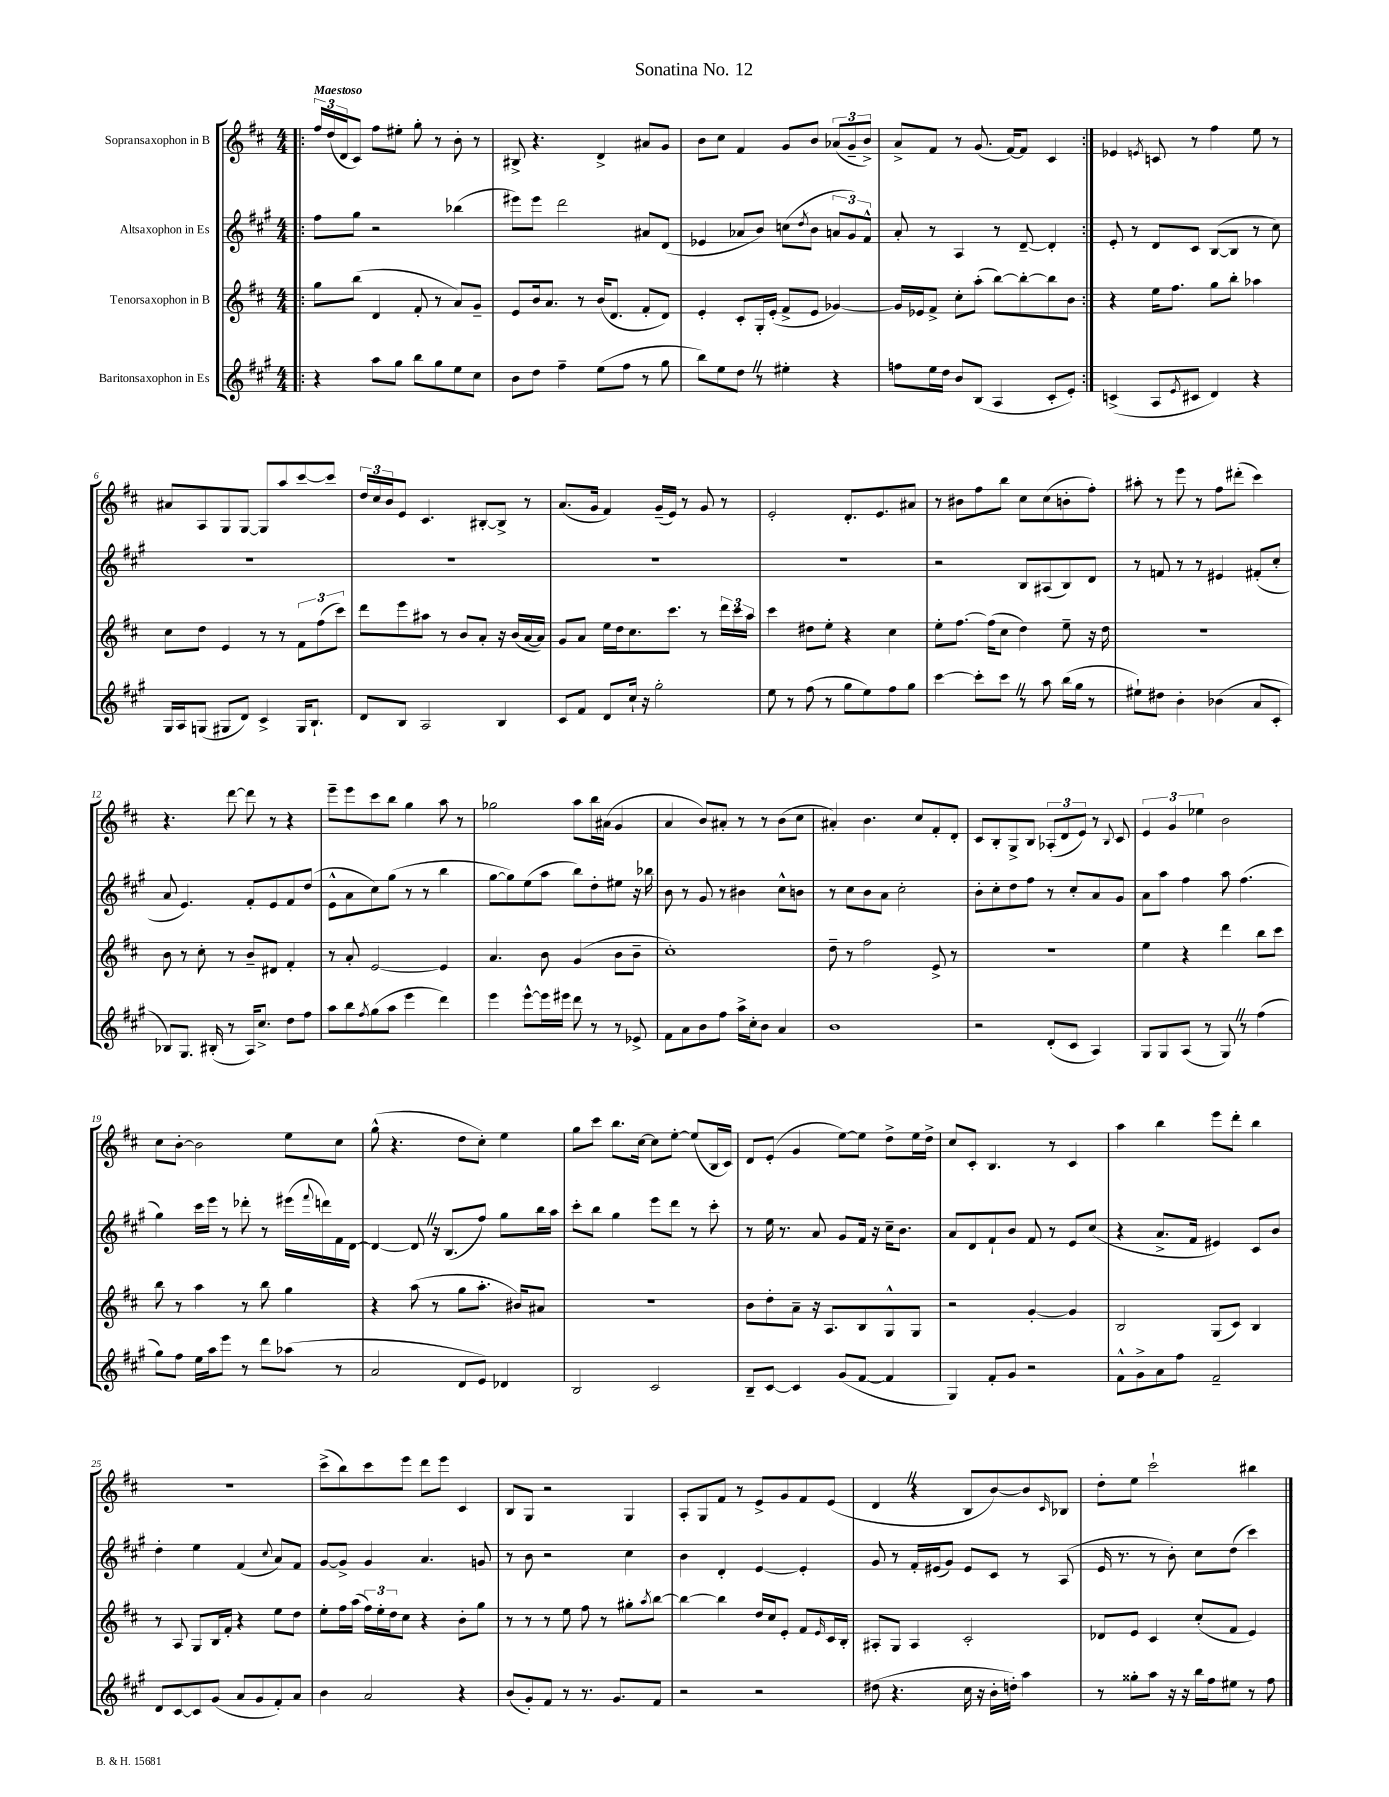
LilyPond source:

\header { title = "Sonatina No. 12" }
<<
\new StaffGroup <<
\new Staff = "s0" \with { instrumentName = "Sopransaxophon in B" } {
    \clef treble \key d \major \numericTimeSignature \time 4/4 \tempo "Maestoso"
    \repeat volta 2 { \bar ".|:" \tuplet 3/2 { fis''16 d''16( d'16 } cis'8) fis''8 eis''8-. g''8-. r8 b'8-. r8 |
    bis8-> r4. d'4-> ais'8 g'8 |
    b'8 cis''8 fis'4 g'8 b'8 \tuplet 3/2 { aes'8( g'8-- b'8->) } |
    a'8-> fis'8 r8 g'8.( fis'16~) fis'8 cis'4 | }
    ees'4 \acciaccatura { e'8 } c'8 r8 fis''4 e''8 r8 |
    ais'8 a8 g8 g8~ g8 a''8 cis'''8~ cis'''8 |
    \tuplet 3/2 { d''16 cis''16 b'16 } e'8 cis'4. bis8~-. bis8-> r8 |
    a'8.( g'16 fis'4) g'16--( e'16) r8 g'8 r8 |
    e'2-. d'8.-. e'8. ais'8 |
    r8 bis'8 fis''8 b''8 cis''8 cis''8( b'8-. fis''8-.) |
    ais''8-. r8 e'''8 r8 fis''8 dis'''8-.( cis'''4) |
    r4. d'''8~ d'''8 r8 r4 |
    e'''8-- e'''8 cis'''8 b''8 g''4 a''8 r8 |
    ges''2 a''8 b''16 ais'16( g'4 |
    a'4 b'8) ais'8-. r8 r8 b'8( cis''8 |
    ais'4-.) b'4. cis''8 fis'8-. d'8-. |
    cis'8 b8-. g8-> b8 \tuplet 3/2 { aes8-.( d'8 e'8) } r8 \appoggiatura { b8 } cis'8 |
    \tuplet 3/2 { e'4 g'4 ees''4 } b'2 |
    cis''8 b'8~-. b'2 e''8 cis''8 |
    g''8-^( r4. d''8 cis''8-.) e''4 |
    g''8 cis'''8 b''8. cis''16~ cis''8 e''8~-. e''8( b16 cis'16) |
    d'8 e'8-.( g'4 e''8~) e''8 d''8-> e''16 d''16-> |
    cis''8 cis'8-. b4. r8 cis'4 |
    a''4 b''4 e'''8 d'''8-. b''4 |
    R1 |
    cis'''8->( b''8) cis'''8 e'''8 d'''8 e'''8 cis'4 |
    b8 g8 r2 g4 |
    a8-. g8 fis'8 r8 e'8-> g'8 fis'8 e'8( |
    d'4 \once \override BreathingSign.text = \markup { \musicglyph "scripts.caesura.straight" } \breathe r4 b8 b'8~) b'8 \grace { cis'16 } bes8 |
    d''8-. e''8 cis'''2-! bis''4 \bar "|." |
}
\new Staff = "s1" \with { instrumentName = "Altsaxophon in Es" } {
    \clef treble \key a \major \numericTimeSignature \time 4/4
    \repeat volta 2 { \bar ".|:" fis''8 gis''8 r2 bes''4( |
    eis'''8) eis'''8 d'''2 ais'8 d'8( |
    ees'4 aes'8 b'8) c''8( \acciaccatura { d''8 } b'8 \tuplet 3/2 { a'8 gis'8) fis'8-^ } |
    a'8-. r8 a4 r8 d'8~-- d'4-. | }
    e'8-. r8 d'8 cis'8 b8~( b8 r8 cis''8) |
    R1 |
    R1 |
    R1 |
    R1 |
    r2 b8 ais8( b8) d'8 |
    r8 f'8 r8 r8 eis'4 fis'8-.( cis''8-. |
    a'8 e'4.) fis'8-. e'8 fis'8 d''8( |
    e'8-^ a'8 cis''8) gis''8( r8 r8 b''4 |
    gis''8~ gis''8) e''8( a''8 b''8) d''8-. eis''8 r16 bes''16 |
    b'8 r8 gis'8 r8 bis'4 cis''8-^ b'8 |
    r8 cis''8 b'8 a'8 cis''2-. |
    b'8-. cis''8-. d''8 fis''8 r8 cis''8-. a'8 gis'8 |
    a'8 a''8 fis''4 a''8 fis''4.( |
    gis''4) cis'''16 e'''16 r8 des'''8-. r8 eis'''16( \appoggiatura { fis'''8 } d'''16) fis'16 d'16~ |
    d'4~ d'8 \once \override BreathingSign.text = \markup { \musicglyph "scripts.caesura.straight" } \breathe r16 b8.( fis''8) gis''8 b''16 a''16 |
    cis'''8-. b''8 gis''4 e'''8 d'''8 r8 cis'''8-. |
    r8 e''16 r8. a'8 gis'8 fis'16 r16 cis''16-- b'8. |
    a'8 d'8 fis'8-! b'8 fis'8 r8 e'8 cis''8( |
    r4 a'8.-> fis'16 eis'4) cis'8 b'8 |
    d''4-. e''4 fis'4( \appoggiatura { cis''8 } a'8) fis'8 |
    gis'8~ gis'8-> gis'4 a'4. g'8 |
    r8 b'8 r2 cis''4 |
    b'4 d'4-. e'4~ e'4-. |
    gis'8 r8 fis'16-. eis'16( gis'8) eis'8 cis'8 r8 a8( |
    e'16 r8. r8 b'8-.) cis''8 d''8( cis'''4) \bar "|." |
}
\new Staff = "s2" \with { instrumentName = "Tenorsaxophon in B" } {
    \clef treble \key d \major \numericTimeSignature \time 4/4
    \repeat volta 2 { \bar ".|:" g''8 b''8( d'4 fis'8-. r8 a'8) g'8-- |
    e'8 b'16 a'8. r8 b'16( d'8. fis'8-. d'8) |
    e'4-. cis'8-. g16-. e'16-.( fis'8-> e'8 ges'4~) |
    ges'16 ees'16 fis'8-> cis''8-. a''8-.( b''8~) b''8~-. b''8 b'8 | }
    r4 e''16 fis''8. g''8 b''8-. aes''4 |
    cis''8 d''8 e'4 r8 r8 \tuplet 3/2 { fis'8 fis''8( cis'''8) } |
    d'''8 e'''8 ais''8 r8 b'8 a'8-. r16 b'16( a'16~ a'16) |
    g'8 a'8 e''16 d''16 cis''8. cis'''8. r8 \tuplet 3/2 { d'''16 cis'''16 a''16 } |
    cis'''4 dis''8 e''8-. r4 cis''4 |
    e''8-. fis''8.~ fis''16( cis''8 d''4) e''8-- r16 d''16 |
    R1 |
    b'8 r8 cis''8-. r8 b'8-- dis'8 fis'4-. |
    r8 a'8-. e'2~ e'4 |
    a'4. b'8 g'4( b'8 b'8-- |
    cis''1-.) |
    d''8-- r8 fis''2 e'8-> r8 |
    R1 |
    e''4 r4 d'''4 b''8 cis'''8 |
    b''8 r8 a''4 r8 b''8 g''4 |
    r4 a''8( r8 g''8 a''8.-. bis'16) ais'8 |
    R1 |
    b'8 d''8-. a'8-- r16 a8. b8 g8-^ g8 |
    r2 g'4~-. g'4 |
    b2 g8( cis'8) b4 |
    r8 a8 g8 b16 fis'16-. r4 e''8 d''8 |
    e''8-. fis''16 a''16( \tuplet 3/2 { fis''16) e''16-. d''16 } cis''8 r4 b'8-. g''8 |
    r8 r8 r8 e''8 fis''8 r8 gis''8-. \acciaccatura { a''8 } b''8~ |
    b''4~ b''4 d''16 cis''16 e'8-. fis'8 \grace { e'16 } cis'16 b16-. |
    ais8-. g8 ais4 cis'2-. |
    des'8 e'8 cis'4 cis''8-.( fis'8 e'4) \bar "|." |
}
\new Staff = "s3" \with { instrumentName = "Baritonsaxophon in Es" } {
    \clef treble \key a \major \numericTimeSignature \time 4/4
    \repeat volta 2 { \bar ".|:" r4 a''8 gis''8 b''8 gis''8 e''8 cis''8 |
    b'8 d''8 fis''4-- e''8( fis''8 r8 gis''8 |
    b''8) e''8 d''8 \once \override BreathingSign.text = \markup { \musicglyph "scripts.caesura.straight" } \breathe r8 eis''4-. r4 |
    f''8 e''16 d''16 b'8 b8( a4 cis'8-. e'8-.) | }
    c'4->( a8 \acciaccatura { e'8 } cis'8 d'4) r4 |
    gis16 a16 g8( gis8 d'8) cis'4-> gis16 b8.-! |
    d'8 b8 a2 b4 |
    cis'8 fis'8 d'8 cis''16-! r16 gis''2-. |
    e''8 r8 fis''8( r8 gis''8 e''8) fis''8 gis''8 |
    cis'''4~ cis'''8-. cis'''8 \once \override BreathingSign.text = \markup { \musicglyph "scripts.caesura.straight" } \breathe r8 a''8 b''16( gis''16 r8 |
    eis''8-!) dis''8 b'4-. bes'4( a'8 cis'8-. |
    bes8) gis8. bis16-.( r8 a16) cis''8.-> d''8 fis''8 |
    a''8 b''8 \acciaccatura { fis''8 } gis''8( a''8 e'''4 d'''4) |
    e'''4 e'''8~-^ e'''16 eis'''16 d'''8 r8 r8 ees'8-> |
    fis'8 a'8 b'8 fis''8 a''16-> cis''16-. b'8 a'4 |
    b'1 |
    r2 d'8-.( cis'8 a4) |
    gis8 gis8 a8( r8 gis8) \once \override BreathingSign.text = \markup { \musicglyph "scripts.caesura.straight" } \breathe r8 fis''4( |
    gis''8) fis''8 e''16 a''16 e'''8 r8 d'''8 aes''8( r8 |
    a'2 d'8 e'8) des'4 |
    b2 cis'2 |
    b8-- cis'8~ cis'4 gis'8( fis'8~ fis'4 |
    gis4) fis'8-. gis'8 r2 |
    fis'8-^ gis'8-> a'8 fis''8 fis'2-- |
    d'8 cis'8~ cis'8 gis'8( a'8 gis'8 fis'8-.) a'8 |
    b'4 a'2 r4 |
    b'8( gis'8-.) fis'8 r8 r8. gis'8. fis'8 |
    r2 r2 |
    dis''8( r4. cis''16 r16 b'16-. d''16-.) a''4 |
    r8 gisis''8-. a''8 r16 r16 b''16 fis''16 eis''8 r8 fis''8 \bar "|." |
}
>>
>>
